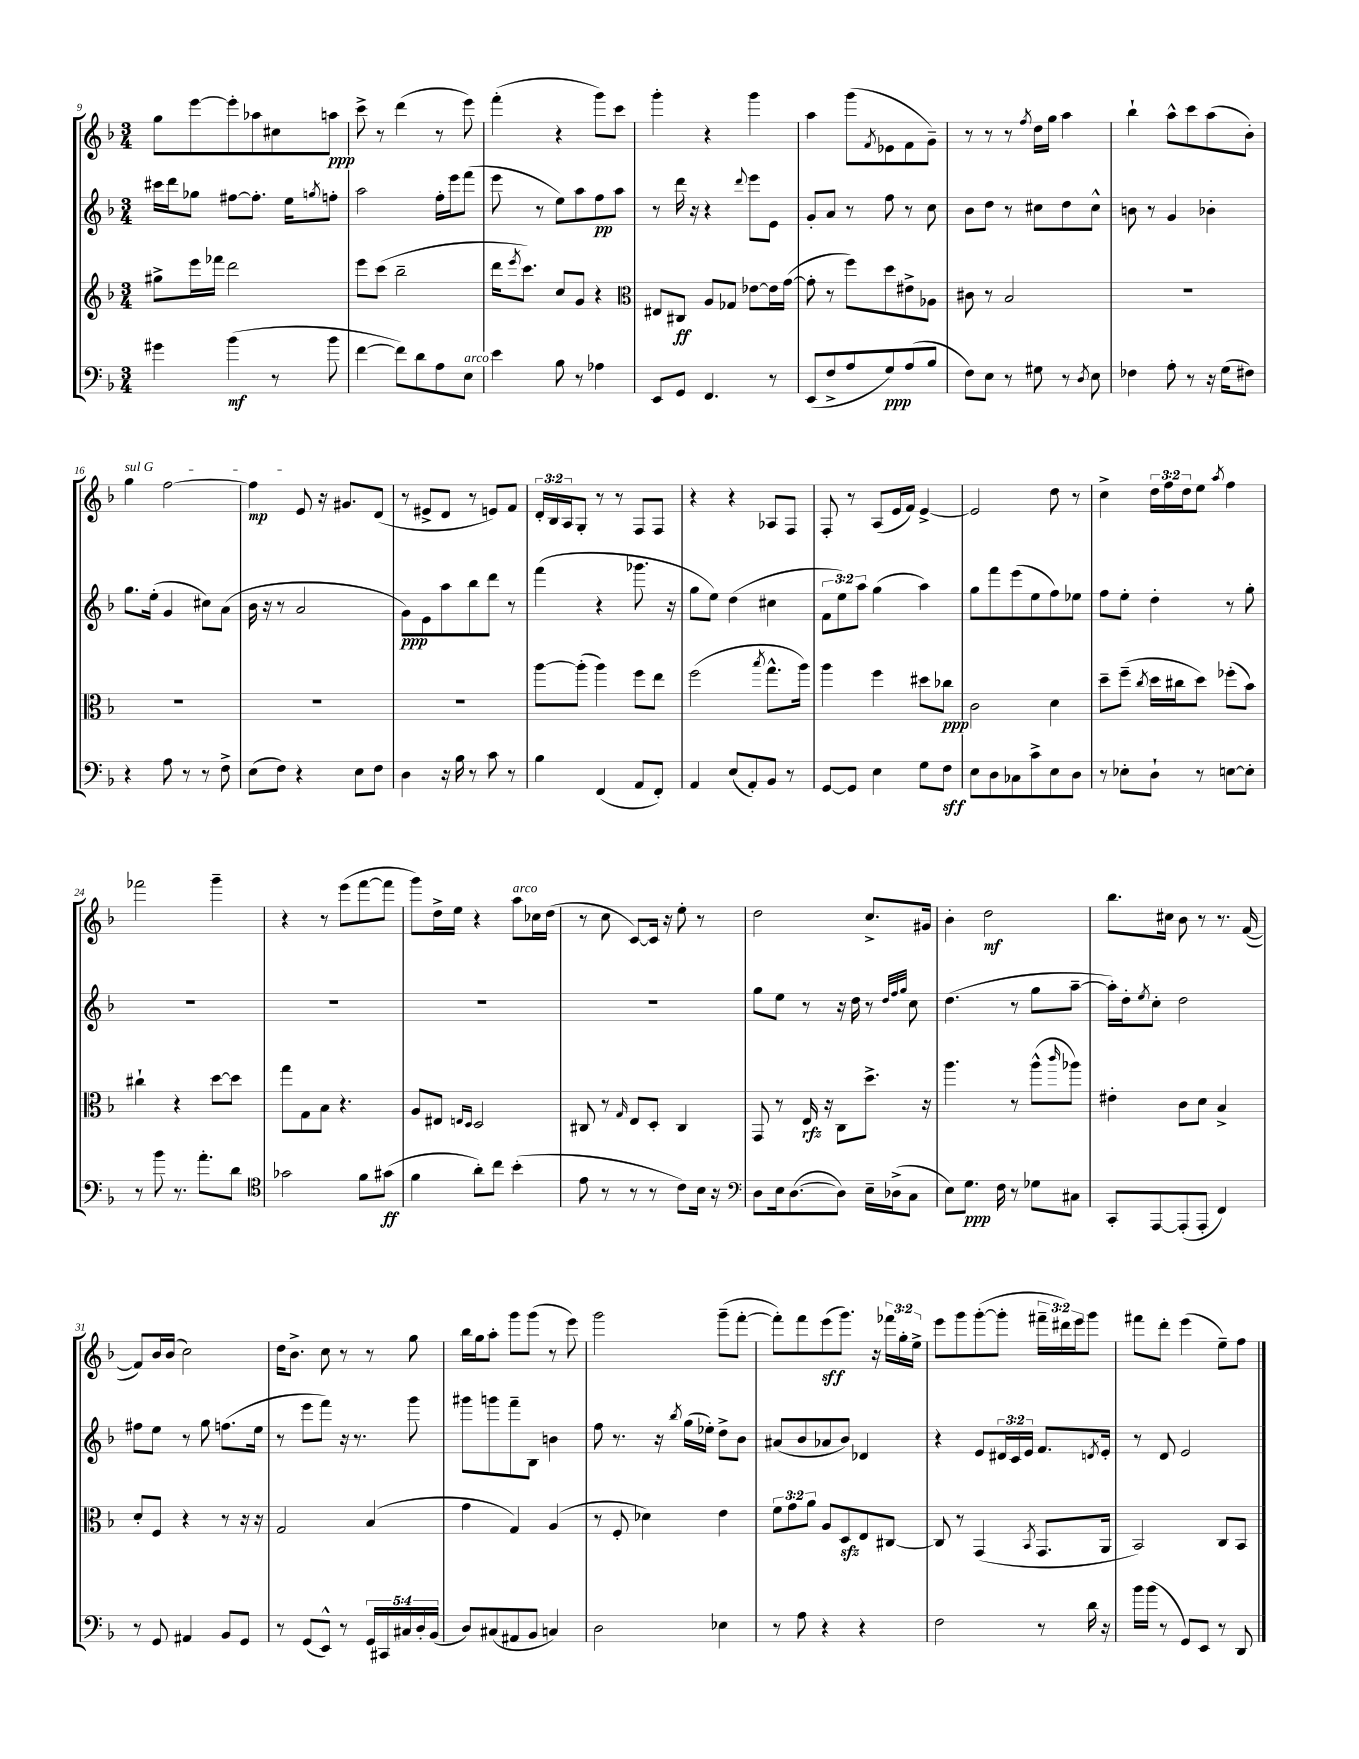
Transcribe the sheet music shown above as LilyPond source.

<<
\new StaffGroup <<
\new Staff = "s0" {
    \clef treble \key f \major \numericTimeSignature \time 3/4 \override Staff.TupletNumber.text = #tuplet-number::calc-fraction-text
    g''8 e'''8~ e'''8-. aes''8 cis''8 a''8\ppp |
    c'''8-> r8 d'''4( r8 e'''8) |
    f'''4-.( r4 g'''8) c'''8 |
    g'''4-. r4 g'''4 |
    a''4 g'''8( \acciaccatura { f'8 } ees'8 f'8 g'8--) |
    r8 r8 r8 \acciaccatura { f''8 } d''16 g''16 a''4 |
    bes''4-! a''8-^ c'''8 a''8( bes'8-.) |
    \once \override TextSpanner.bound-details.left.text = \markup { \italic "sul G" } g''4\startTextSpan f''2~ |
    f''4\mp e'8\stopTextSpan r16 gis'8. d'8( |
    r8 eis'8-> d'8 r8 e'8) f'8 |
    \tuplet 3/2 { d'16-. bes16 a16 } g8-. r8 r8 f8 f8 |
    r4 r4 aes8 f8 |
    f8-. r8 a8( e'16 f'16) e'4~-> |
    e'2 d''8 r8 |
    c''4-> \tuplet 3/2 { d''16 f''16 d''16 } e''8 \acciaccatura { a''8 } f''4 |
    fes'''2 g'''4-- |
    r4 r8 e'''8( f'''8~ f'''8 |
    g'''8) d''16-> e''16 r4 a''8^\markup { \italic "arco" } ces''16 d''16( |
    r8 c''8 c'8~) c'16 r16 e''8-. r8 |
    d''2 c''8.-> gis'16 |
    bes'4-. d''2\mf |
    bes''8. cis''16 bes'8 r8 r8. f'16~( |
    f'8) bes'16 bes'16( c''2) |
    d''16 bes'8.-> c''8 r8 r8 g''8 |
    bes''16 g''16 a''8-. g'''8 g'''8( r8 e'''8) |
    g'''2 g'''8--( f'''8~-. |
    f'''8-.) f'''8 e'''8\sff( g'''8.) r16 \tuplet 3/2 { fes'''16 g''16-. e''16-> } |
    e'''8 g'''8 g'''8~-.( g'''8-. \tuplet 3/2 { fis'''16-- dis'''16) e'''16 } g'''8 |
    fis'''8 d'''8-. e'''4( e''8--) f''8 \bar "|." |
}
\new Staff = "s1" {
    \clef treble \key f \major \numericTimeSignature \time 3/4 \override Staff.TupletNumber.text = #tuplet-number::calc-fraction-text
    cis'''16 d'''16 ges''8 fis''8~ fis''8.-. e''16 \acciaccatura { g''8 } f''8-. |
    a''2 f''16-. e'''16 f'''8( |
    e'''8 r8 e''8) a''8 f''8\pp a''8 |
    r8 d'''16 r16 r4 \appoggiatura { d'''8 } e'''8 e'8 |
    g'8-. a'8 r8 f''8 r8 c''8 |
    bes'8 d''8 r8 cis''8 d''8 cis''8-^ |
    b'8 r8 g'4 bes'4-. |
    g''8. e''16-.( g'4 cis''8) a'8( |
    bes'16 r16 r8 a'2 |
    g'8\ppp) e'8 a''8 bes''8 d'''8 r8 |
    f'''4( r4 ges'''8. r16 |
    g''8 e''8) d''4( cis''4 |
    \tuplet 3/2 { f'8 e''8) a''8 } g''4( a''4) |
    g''8 f'''8 e'''8( e''8 f''8) ees''8 |
    f''8 e''8-. d''4-. r8 g''8-. |
    R2. |
    R2. |
    R2. |
    R2. |
    g''8 e''8 r8 r16 d''16 r8 \grace { d''32 f''32 g''32 } c''8 |
    d''4.( r8 g''8 a''8~-- |
    a''16-.) d''16-. \acciaccatura { e''8 } c''8-. d''2 |
    fis''8 e''8 r8 g''8 f''8.( e''16 |
    r8 e'''8 f'''8) r16 r8. g'''8 |
    gis'''8 g'''8 f'''8-- bes8 b'4 |
    f''8 r8. r16 \acciaccatura { bes''8 } g''16( ees''16-.) d''8-> bes'8 |
    ais'8( bes'8 aes'8 bes'8) des'4 |
    r4 e'8 \tuplet 3/2 { dis'16 c'16 e'16 } f'8. \acciaccatura { d'8 } e'16-. |
    r8 d'8 e'2 \bar "|." |
}
\new Staff = "s2" {
    \clef treble \key f \major \numericTimeSignature \time 3/4 \override Staff.TupletNumber.text = #tuplet-number::calc-fraction-text
    gis''8-> e'''16 fes'''16 d'''2 |
    e'''8 c'''8( bes''2-- |
    d'''16 \acciaccatura { e'''8 } c'''8.) c''8 g'8 r4 |
    \clef alto eis8 cis8\ff a8 ges8 ees'8~ ees'16 g'16~( |
    g'8-. r8 f''8) d''8 eis'8-> aes8 |
    cis'8 r8 bes2 |
    R2. |
    R2. |
    R2. |
    R2. |
    a''8~ a''8-.( a''4) f''8 e''8 |
    f''2( \acciaccatura { bes''8 } g''8.-^ a''16) |
    a''4 f''4 dis''8 ces''8\ppp |
    c'2 d'4 |
    d''8-- f''8--( \acciaccatura { c''8 } d''16 cis''16 d''8) fes''8-.( bes'8) |
    cis''4-! r4 d''8~ d''8 |
    g''8 g8 bes8 r4. |
    a8 eis8 \grace { e16 d16 } d2 |
    cis8 r8 \grace { g16 } e8 d8-. cis4 |
    g,8 r8 e16\rfz r16 c8 d''8.-> r16 |
    a''4. r8 a''8-^( \grace { c'''16 } aes''8) |
    eis'4-. c'8 d'8 bes4-> |
    d'8-. f8 r4 r8 r16 r16 |
    g2 bes4( |
    g'4 g4) a4( |
    r8 f8-. des'4) e'4 |
    \tuplet 3/2 { f'8 g'8 a'8 } a8 d8\sfz e8 cis8~ |
    cis8 r8 g,4( \acciaccatura { bes,8 } g,8. a,16 |
    bes,2) c8 bes,8 \bar "|." |
}
\new Staff = "s3" {
    \clef bass \key f \major \numericTimeSignature \time 3/4 \override Staff.TupletNumber.text = #tuplet-number::calc-fraction-text
    gis'4 bes'4\mf( r8 bes'8 |
    f'4~ f'8) d'8 a8 e8^\markup { \italic "arco" } |
    e'4 bes8 r8 aes4 |
    e,8 g,8 f,4. r8 |
    e,8( f8-> a8 g8\ppp) a8( bes8 |
    f8) e8 r8 gis8 r8 \acciaccatura { d8 } e8 |
    fes4 a8-. r8 r16 g16( fis8) |
    r4 a8 r8 r8 f8-> |
    e8( f8) r4 e8 f8 |
    d4 r16 bes16 r8 c'8 r8 |
    bes4 f,4( a,8 f,8-.) |
    a,4 e8( a,8-.) bes,8 r8 |
    g,8~ g,8 e4 g8 f8\sff |
    e8 d8 ces8 c'8-> e8 d8 |
    r8 ees8-. d8-! r8 e8~ e8-. |
    r8 bes'8 r8. a'8.-. d'8 |
    \clef tenor ges'2 f'8 gis'8\ff( |
    f'4 a'8-.) c''8 bes'4-.( |
    e'8 r8 r8 r8 c'8) bes16 r16 |
    \clef bass d8 e16 d8.~( d8) e16-- des16->( c8 |
    e8) g8.\ppp f16 r8 ges8 cis8 |
    c,8-. a,,8~ a,,8-.( a,,8-. f,4) |
    r8 g,8 ais,4 bes,8 g,8 |
    r8 g,8( e,8-^) r8 \tuplet 5/4 { g,16 cis,16 cis16 d16-. bes,16( } |
    d8) cis8( ais,8 bes,8 c4) |
    d2 ees4 |
    r8 a8 r4 r4 |
    f2 r8 d'16 r16 |
    bes'16 bes'16( r8 g,8) e,8 r8 d,8 \bar "|." |
}
>>
>>
\layout { \context { \Score currentBarNumber = #9 } }
